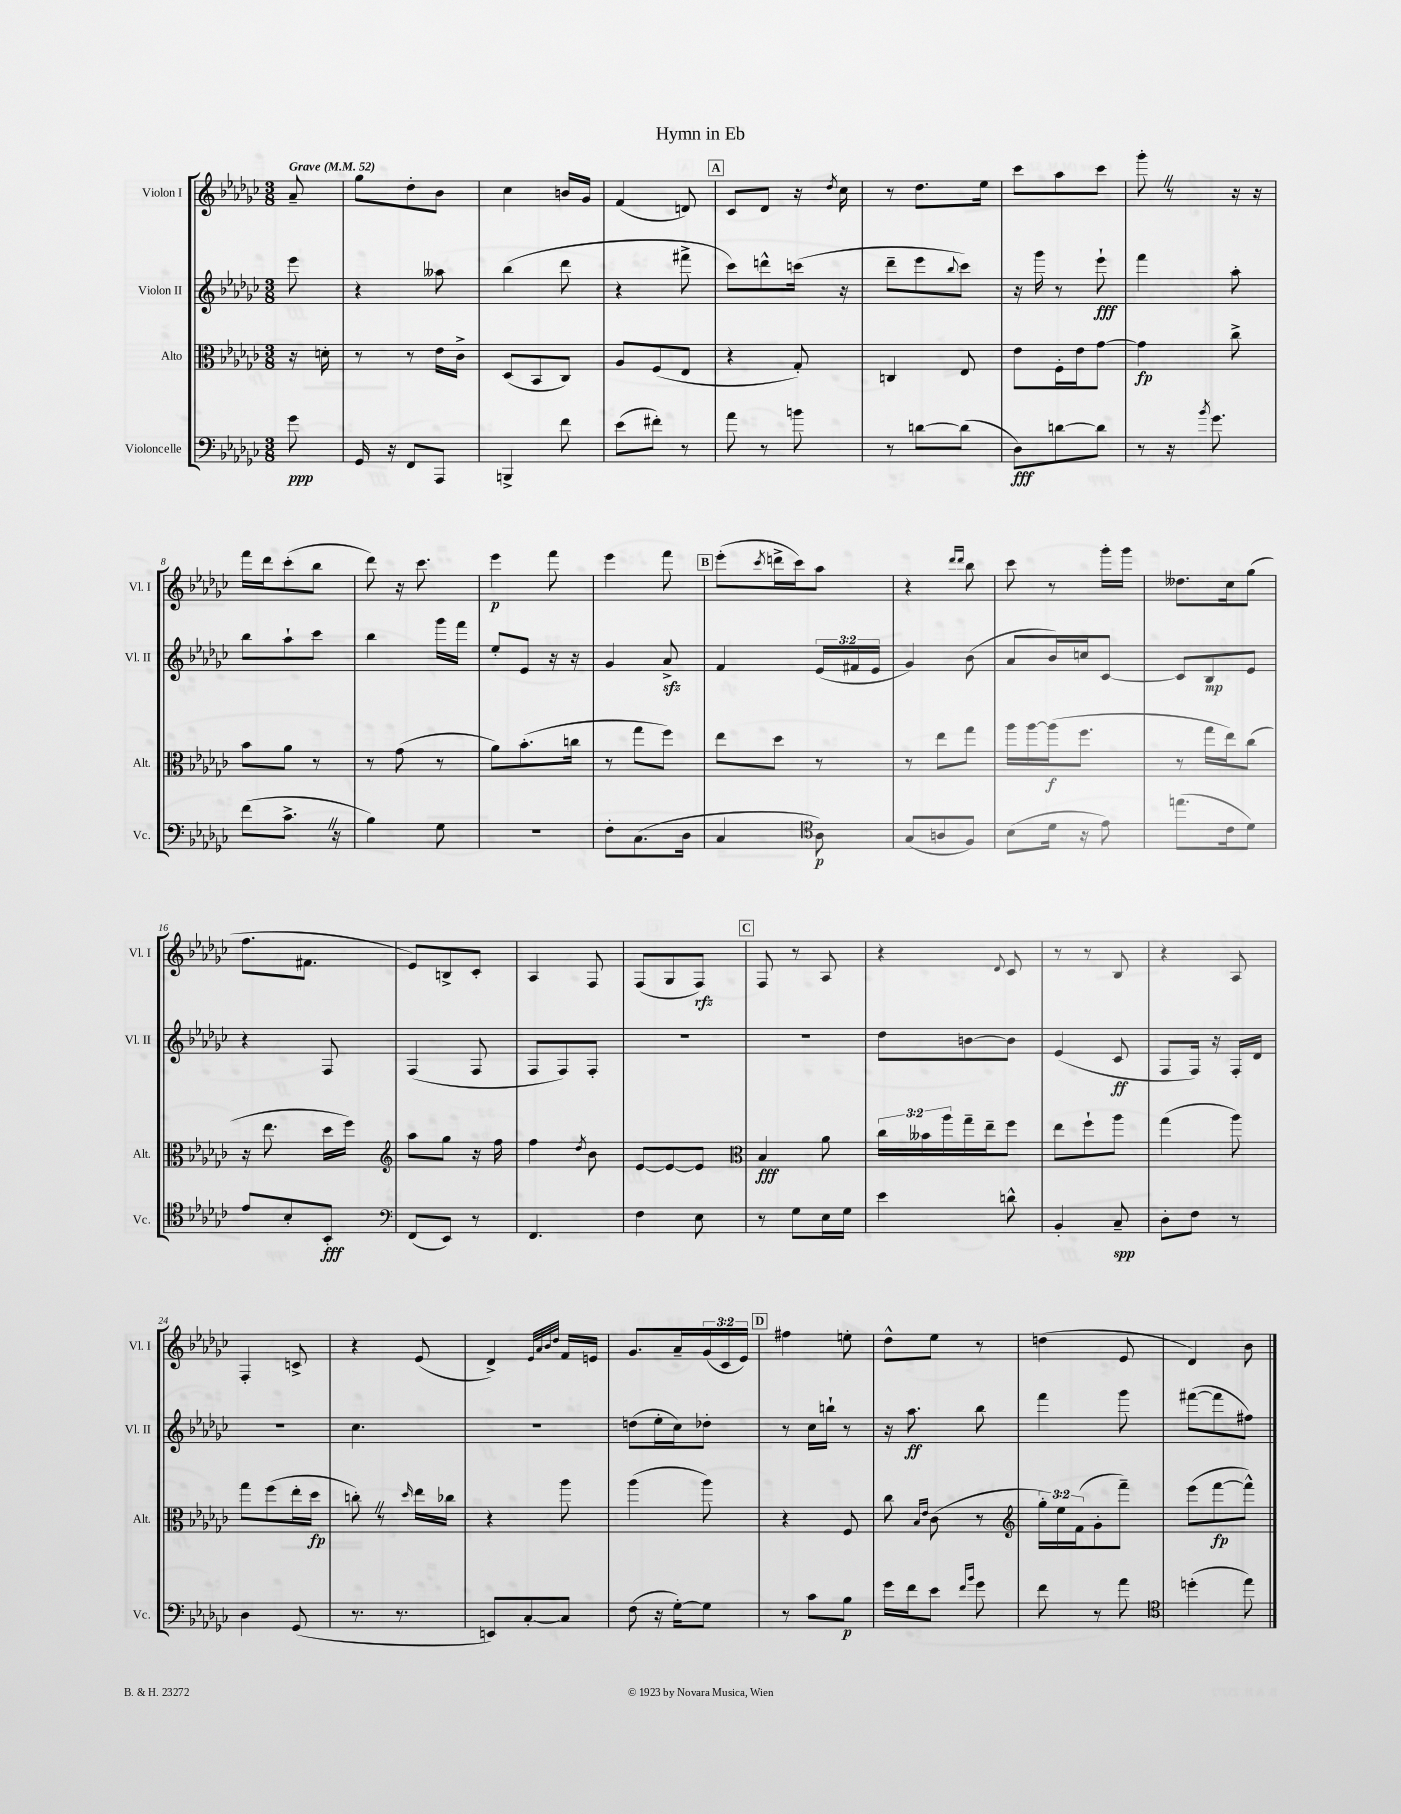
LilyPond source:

\header { title = "Hymn in Eb" }
<<
\new StaffGroup <<
\new Staff = "s0" \with { instrumentName = "Violon I" shortInstrumentName = "Vl. I" } {
    \clef treble \key ges \major \numericTimeSignature \time 3/8 \override Staff.TupletNumber.text = #tuplet-number::calc-fraction-text \partial 8 \tempo "Grave" 4 = 52
    aes'8-- |
    ges''8 des''8-. bes'8 |
    ces''4 b'16 ges'16 |
    f'4( d'8) |
    \mark \markup { \box "A" } ces'8 des'8 r16 \acciaccatura { des''8 } ces''16 |
    r8 des''8. ees''16 |
    ces'''8 aes''8 ces'''8 |
    ges'''8-. \once \override BreathingSign.text = \markup { \musicglyph "scripts.caesura.straight" } \breathe r8 r16 r16 |
    f'''16 des'''16 ces'''8-.( bes''8 |
    des'''8) r16 ces'''8. |
    ees'''4\p f'''8 |
    ees'''4 f'''8 |
    \mark \markup { \box "B" } ees'''8-.( \acciaccatura { ces'''8 } d'''16-> ces'''16) aes''8 |
    r4 \grace { des'''16 des'''16 } bes''8 |
    ces'''8 r8 ges'''16-. ges'''16 |
    deses''8. ces''16 ges''8( |
    f''8. fis'8. |
    ees'8) b8-> ces'8-. |
    aes4 f8 |
    f8( ges8 f8\rfz) |
    \mark \markup { \box "C" } f8 r8 aes8 |
    r4 \appoggiatura { des'8 } ces'8 |
    r8 r8 bes8 |
    r4 aes8 |
    f4-. c'8-> |
    r4 ees'8( |
    des'4->) \grace { ees'32 aes'32 bes'32 des''32 } f'16 e'16 |
    ges'8. aes'16-- \tuplet 3/2 { ges'16( ces'16 ees'16) } |
    \mark \markup { \box "D" } fis''4 e''8-. |
    des''8-^ ees''8 r8 |
    d''4( ees'8 |
    des'4) bes'8 \bar "|." |
}
\new Staff = "s1" \with { instrumentName = "Violon II" shortInstrumentName = "Vl. II" } {
    \clef treble \key ges \major \numericTimeSignature \time 3/8 \override Staff.TupletNumber.text = #tuplet-number::calc-fraction-text \partial 8
    ees'''8 |
    r4 aeses''8 |
    bes''4( des'''8 |
    r4 fis'''8-> |
    \mark \markup { \box "A" } ces'''8) d'''8-^ c'''16( r16 |
    des'''8-- ees'''8 \appoggiatura { bes''8 } ces'''8) |
    r16 ges'''16 r8 ees'''8-!\fff |
    f'''4 aes''8-. |
    bes''8 aes''8-! ces'''8 |
    bes''4 ges'''16 f'''16 |
    ees''8-. ees'8 r16 r16 |
    ges'4 aes'8->\sfz |
    \mark \markup { \box "B" } f'4 \tuplet 3/2 { ees'16( fis'16 ees'16 } |
    ges'4) bes'8( |
    aes'8 bes'16) c''16 ces'8~ |
    ces'8 bes8\mp ees'8 |
    r4 f8 |
    f4( f8 |
    f8 f8) f8-. |
    R4. |
    \mark \markup { \box "C" } R4. |
    des''8 b'8~ b'8 |
    ees'4( ces'8\ff |
    f8 f16) r16 f16-. des'16 |
    R4. |
    ces''4. |
    R4. |
    d''8( ees''16-. ces''16) des''8-. |
    \mark \markup { \box "D" } r8 ces''16 b''16-! r8 |
    r16 aes''8.\ff bes''8 |
    f'''4 ges'''8 |
    fis'''8~( fis'''8 fis''8) \bar "|." |
}
\new Staff = "s2" \with { instrumentName = "Alto" shortInstrumentName = "Alt." } {
    \clef alto \key ges \major \numericTimeSignature \time 3/8 \override Staff.TupletNumber.text = #tuplet-number::calc-fraction-text \partial 8
    r16 d'16-. |
    r8 r8 ees'16 ces'16-> |
    des8( bes,8 ces8) |
    aes8 f8( ees8 |
    \mark \markup { \box "A" } r4 ges8-.) |
    c4 ees8 |
    ees'8 f16-. ees'16 ges'8~ |
    ges'4\fp ces''8-> |
    bes'8 aes'8 r8 |
    r8 ges'8( r8 |
    aes'8) bes'8.-.( c''16 |
    r8 ges''8 f''8) |
    \mark \markup { \box "B" } ees''8 des''8 r8 |
    r8 ees''8 ges''8 |
    aes''16 aes''16~ aes''16\f( f''8. |
    r8 ges''16 ees''16) ces''8( |
    r16 ees''8. des''16 f''16) |
    \clef treble aes''8 ges''8 r16 f''16 |
    f''4 \acciaccatura { des''8 } bes'8 |
    ees'8~ ees'8~ ees'8 |
    \mark \markup { \box "C" } \clef alto bes4\fff aes'8 |
    \tuplet 3/2 { ces''16 beses'16 aes''16 } ges''16-- ees''16-- f''8 |
    ees''8 f''8-! aes''8 |
    ges''4( aes''8) |
    ges''8 f''8( ees''16-. des''16\fp |
    c''8-.) \once \override BreathingSign.text = \markup { \musicglyph "scripts.caesura.straight" } \breathe r8 \grace { des''16 } ees''16 ces''16 |
    r4 aes''8 |
    aes''4( aes''8) |
    \mark \markup { \box "D" } r4 f8 |
    ces''8 \grace { bes16 ees'16 } ces'8( r8 |
    \clef treble \tuplet 3/2 { ges''16-.) ees''16 f'16( } ges'8-. f'''8--) |
    ees'''8( f'''8~\fp f'''8-^) \bar "|." |
}
\new Staff = "s3" \with { instrumentName = "Violoncelle" shortInstrumentName = "Vc." } {
    \clef bass \key ges \major \numericTimeSignature \time 3/8 \partial 8
    ges'8\ppp |
    ges,16 r16 f,8 aes,,8 |
    b,,4-> f'8 |
    ees'8( fis'8-.) r8 |
    \mark \markup { \box "A" } aes'8 r8 b'8 |
    r8 d'8~ d'8( |
    des8\fff) d'8~ d'8 |
    r8 r16 \acciaccatura { bes'8 } ges'8. |
    f'8( ces'8.-> \once \override BreathingSign.text = \markup { \musicglyph "scripts.caesura.straight" } \breathe r16 |
    bes4) ges8 |
    R4. |
    f8-. ces8.( des16 |
    \mark \markup { \box "B" } ces4 \clef tenor aes8\p) |
    ges8( a8 f8) |
    bes8( des'16 r16 ees'8) |
    e''8.( ces'16 des'8) |
    ees'8 bes8-. bes,8-.\fff |
    \clef bass f,8( ees,8) r8 |
    f,4. |
    f4 ees8 |
    \mark \markup { \box "C" } r8 ges8 ees16 ges16 |
    ees'4 d'8-^ |
    bes,4-. ces8--\spp |
    des8-. f8 r8 |
    des4 ges,8( |
    r8. r8. |
    e,8) ces8~-. ces8 |
    f8( r16 ges16~-.) ges8 |
    \mark \markup { \box "D" } r8 ces'8 bes8\p |
    ges'16 f'16 ees'8 \grace { f'16 bes'16 } ges'8 |
    f'8 r8 aes'8 |
    \clef tenor d''4-.( ees''8) \bar "|." |
}
>>
>>
